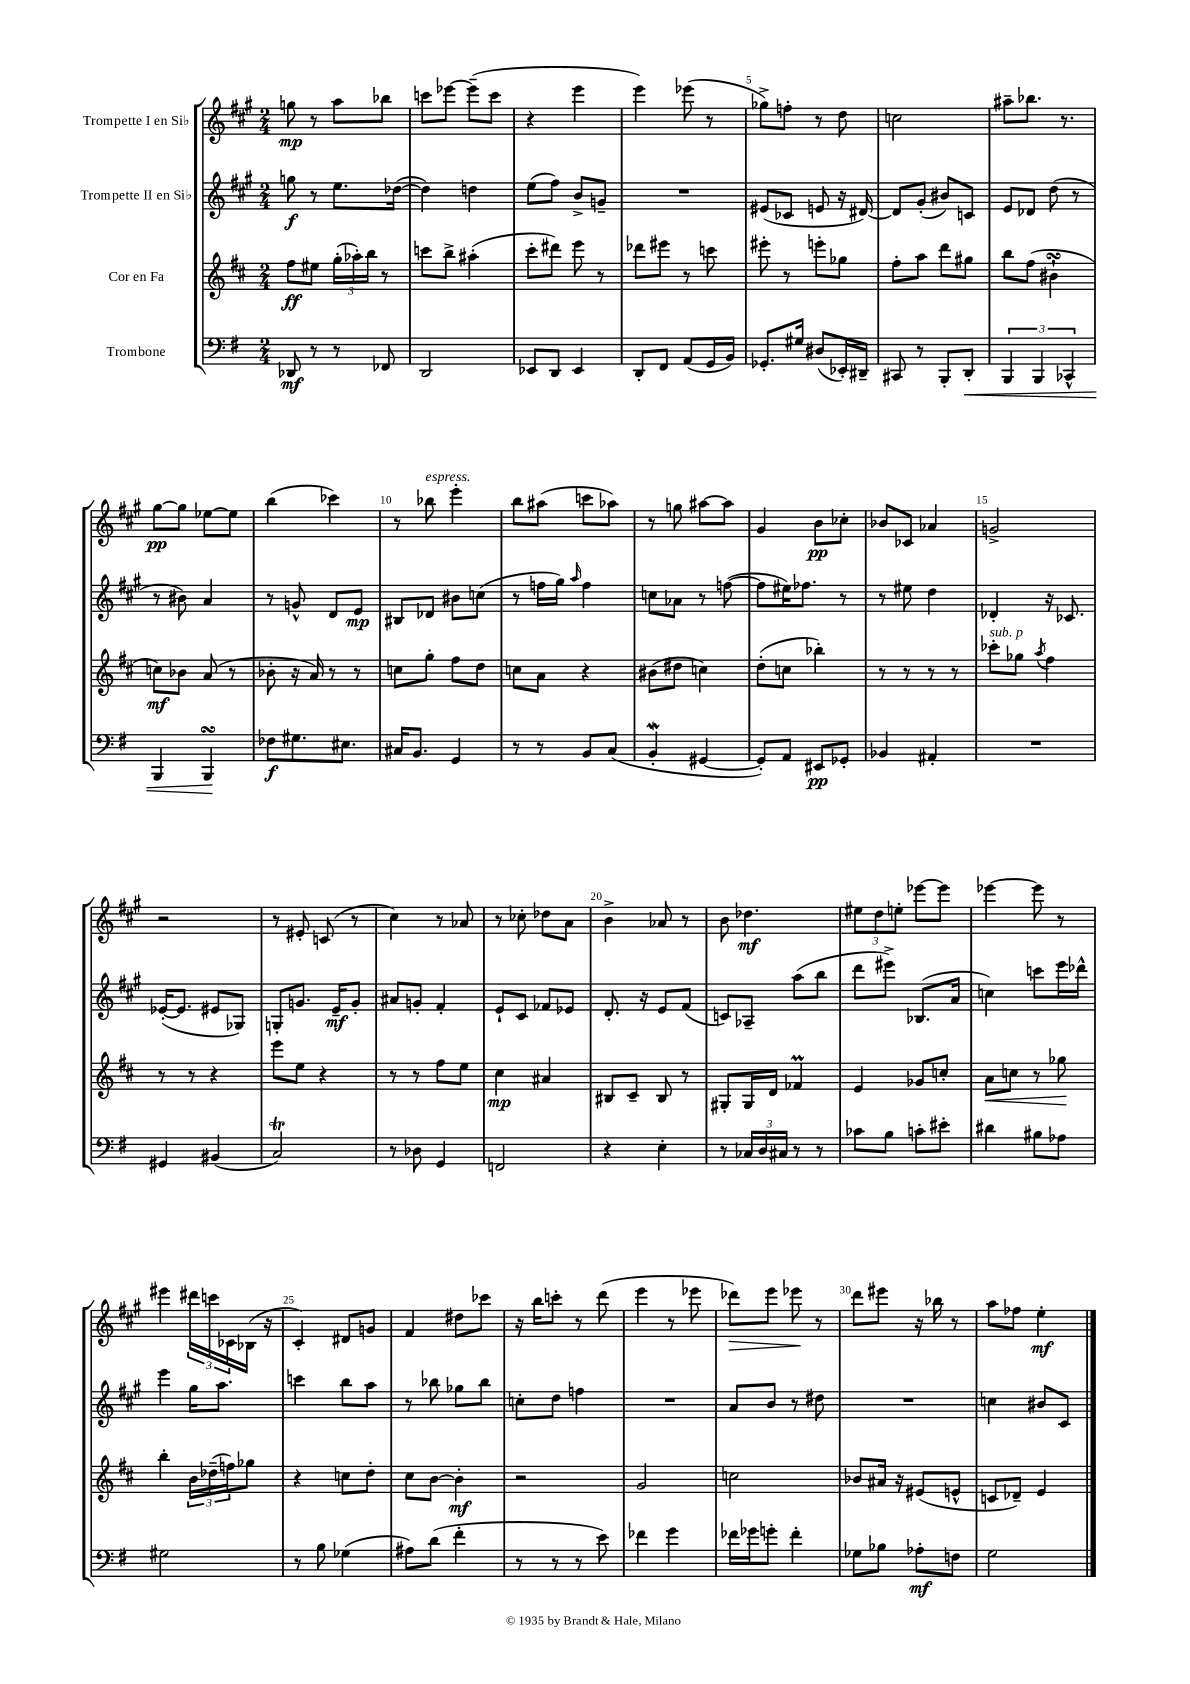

**kern	**kern	**kern	**kern
*staff4	*staff3	*staff2	*staff1
*clefF4	*clefG2	*clefG2	*clefG2
*k[f#]	*k[f#c#]	*k[f#c#g#]	*k[f#c#g#]
*M2/4	*M2/4	*M2/4	*M2/4
8DD-/	8ff#\L	8gg\	8gg\
8r	8ee#\J	8r	8r
8r	(24gg'\LL	8.ee\L	8aa\L
.	24aa-'\)	.	.
.	24bb\JJ	.	.
8FF-/	8r	.	8bb-\J
.	.	([16dd-\Jk	.
=	=	=	=
2DD/	8ccc\L	4dd-\])	8ccc\L
.	8bb^\J	.	[8eee-\J
.	(4aa#'\	4dd\	(8eee-~\]L
.	.	.	8ccc\J
=	=	=	=
8EE-/L	8ccc#'\L	(8ee\L	4r
8DD/J	8ddd#\J)	8ff#\J)	.
4EE-/	8eee\	8b^/L	4eee\
.	8r	8g~/J	.
=	=	=	=
8DD'/L	8ddd-\L	2r	4eee\)
8FF#/J	8eee#\J	.	.
(8AA/L	8r	.	(8eee-\
16GG/L	8ccc\	.	8r
16BB/JJ)	.	.	.
=	=	=	=
8.GG-'/L	8eee#'\	(8e#/L	8gg-^\L)
.	8r	8c-/J	8ff'\J
16G#/Jk	.	.	.
(8D#/L	8eee'\L	8e/	8r
16EE-'/L)	8gg-\J	16r	8dd\
16DD#~/JJ	.	[16d#/)	.
=	=	=	=
8CC#/	8ff#'\L	8d#/]L	2cc\
8r	8aa\J	(8g#'/J	.
8BBB'/L	8ddd\L	8b#/L)	.
8DD'/J	8gg#\J	8c/J	.
=	=	=	=
6BBB/	8bb\L	8e/L	8aa#~\L
.	(8ff#\J	8d-/J	8.bb-\J
6BBB/	.	.	.
.	4b#`\	(8dd\	.
.	.	.	8.r
6CC-^^/	.	.	.
.	.	8r	.
=	=	=	=
4BBB/	8cc\L)	8r	[8gg#\L
.	8b-\J	8b#\)	8gg#\]J
4BBB/	(8a/	4a/	[8ee-\L
.	8r	.	8ee-\]J
=	=	=	=
8F-\L	8b-'\	8r	(4bb\
8.G#\	16r	8g^^/	.
.	16a/)	.	.
.	8r	8d/L	4ccc-\)
8.E#\J	.	.	.
.	8r	8e/J	.
=	=	=	=
16C#/LK	8cc\L	8B#/L	8r
8.BB/J	.	.	.
.	8gg'\J	8d-/J	8bb-\
4GG/	8ff#\L	8b#\L	4eee'\
.	8dd\J	(8cc\J	.
=	=	=	=
8r	8cc\L	8r	8bb\L
8r	8a\J	16ff\LL	(8aa#\J
.	.	16gg#\JJ)	.
.	.	16qqaa/	.
8BB/L	4r	4ff\	8ccc\L
(8C/J	.	.	8aa-\J)
=	=	=	=
4BB'/	(8b#\L	8cc\L	8r
.	8dd#\J	8a-\J	8gg\
[4GG#/	4cc\)	8r	[8aa#\L
.	.	([8ff\	8aa#\]J
=	=	=	=
8GG#'/]L)	(8dd'\L	8ff\]L	4g#/
8AA/J	8cc\J	16ee#\K)	.
.	.	8.ff-\J	.
8EE#/L	4bb-'\)	.	8b\L
8GG-'/J	.	8r	8cc-'\J
=	=	=	=
4BB-/	8r	8r	8b-/L
.	8r	8ee#\	8c-/J
4AA#'/	8r	4dd\	4a-/
.	8r	.	.
=	=	=	=
2r	8ccc-'\L	4d-'/	2g^/
.	8gg-\J	.	.
.	8qaa/	.	.
.	4ff#\	16r	.
.	.	8.c-/	.
=	=	=	=
4GG#/	8r	([16e-'/LK	2r
.	.	8.e-/]J	.
.	8r	.	.
(4BB#/	4r	8e#/L	.
.	.	8G-/J)	.
=	=	=	=
2C/)	8eee\L	8G'/L	8r
.	8ee\J	8.g/J	8e#'/
.	4r	.	(8c/
.	.	16e~/LK	.
.	.	8g'/J	8r
=	=	=	=
8r	8r	8a#/L	4cc#\)
8D-\	8r	8g'/J	.
4GG/	8ff#\L	4f#'/	8r
.	8ee\J	.	8a-/
=	=	=	=
2FF/	4cc#\	8e`/L	8r
.	.	8c#/J	8cc-'\
.	4a#/	8f-/L	8dd-\L
.	.	8e-/J	8a\J
=	=	=	=
4r	8B#/L	8.d'/	4b^\
.	8c#~/J	.	.
.	.	16r	.
4E'\	8B#/	8e/L	8a-/
.	8r	(8f#/J	8r
=	=	=	=
8r	8G#'/L	8c/L)	8b\
24C-/LL	16G#/L	8A-~/J	4.dd-\
24D/	.	.	.
.	16d/JJ	.	.
24C#/JJ	.	.	.
8r	4f-/	(8aa\L	.
8r	.	8bb\J	.
=	=	=	=
8c-\L	4e/	8ddd\L	12ee#\L
.	.	.	12dd\
8B\J	.	8eee#^\J)	.
.	.	.	12ee'\J
8c'\L	8g-/L	(8.B-/L	[8eee-\L
8e#'\J	8cc'/J	.	8eee-\]J
.	.	16a/Jk	.
=	=	=	=
4d#\	8a\L	4cc\)	[4eee-\
.	8cc\J	.	.
8B#\L	8r	8ccc\L	8eee-\]
8A-\J	8gg-\	16eee\L	8r
.	.	16ddd-^^\JJ	.
=	=	=	=
2G#\	4bb'\	4eee\	4eee#\
.	24b\LL	16gg#\LK	24ddd#\LL
.	(24dd-~\	.	24ccc\
.	.	8.aa\J	.
.	24ff\J)	.	24c-\
.	8gg-\J	.	(16B-\JJ
.	.	.	16r
=	=	=	=
8r	4r	4ccc\	4c#'/)
8B\	.	.	.
(4G-\	8cc\L	8bb\L	8d#/L
.	8dd'\J	8aa\J	8g/J
=	=	=	=
8A#\L)	8cc#\L	8r	4f#/
(8d\J	[8b\J	8bb-\	.
4f#'\	4b'\]	8gg-\L	8dd#\L
.	.	8bb-\J	8ccc-\J
=	=	=	=
8r	2r	8cc'\L	16r
.	.	.	16bb\LK
8r	.	8dd\J	8ccc'\J
8r	.	4ff\	8r
8e\)	.	.	(8ddd\
=	=	=	=
4f-\	2g/	2r	4eee\
4g\	.	.	8r
.	.	.	8eee-\
=	=	=	=
16f-\LL	2cc\	8a/L	8ddd-\L)
16g-\J	.	.	.
8g'\J	.	8b/J	8eee\J
4f-'\	.	8r	8eee-\
.	.	8dd#\	8r
=	=	=	=
8G-\L	8b-/L	2r	8ddd\L
8B-\J	16a#/Jk	.	8eee#\J
.	16r	.	.
8A-'\L	(8e#/L	.	16r
.	.	.	16bb-\
8F\J	8e^^/J	.	8r
=	=	=	=
2G\	8c/L	4cc\	8aa\L
.	8d-~/J)	.	8ff-\J
.	4e/	8b#/L	4ee'\
.	.	8c#/J	.
==	==	==	==
*-	*-	*-	*-
